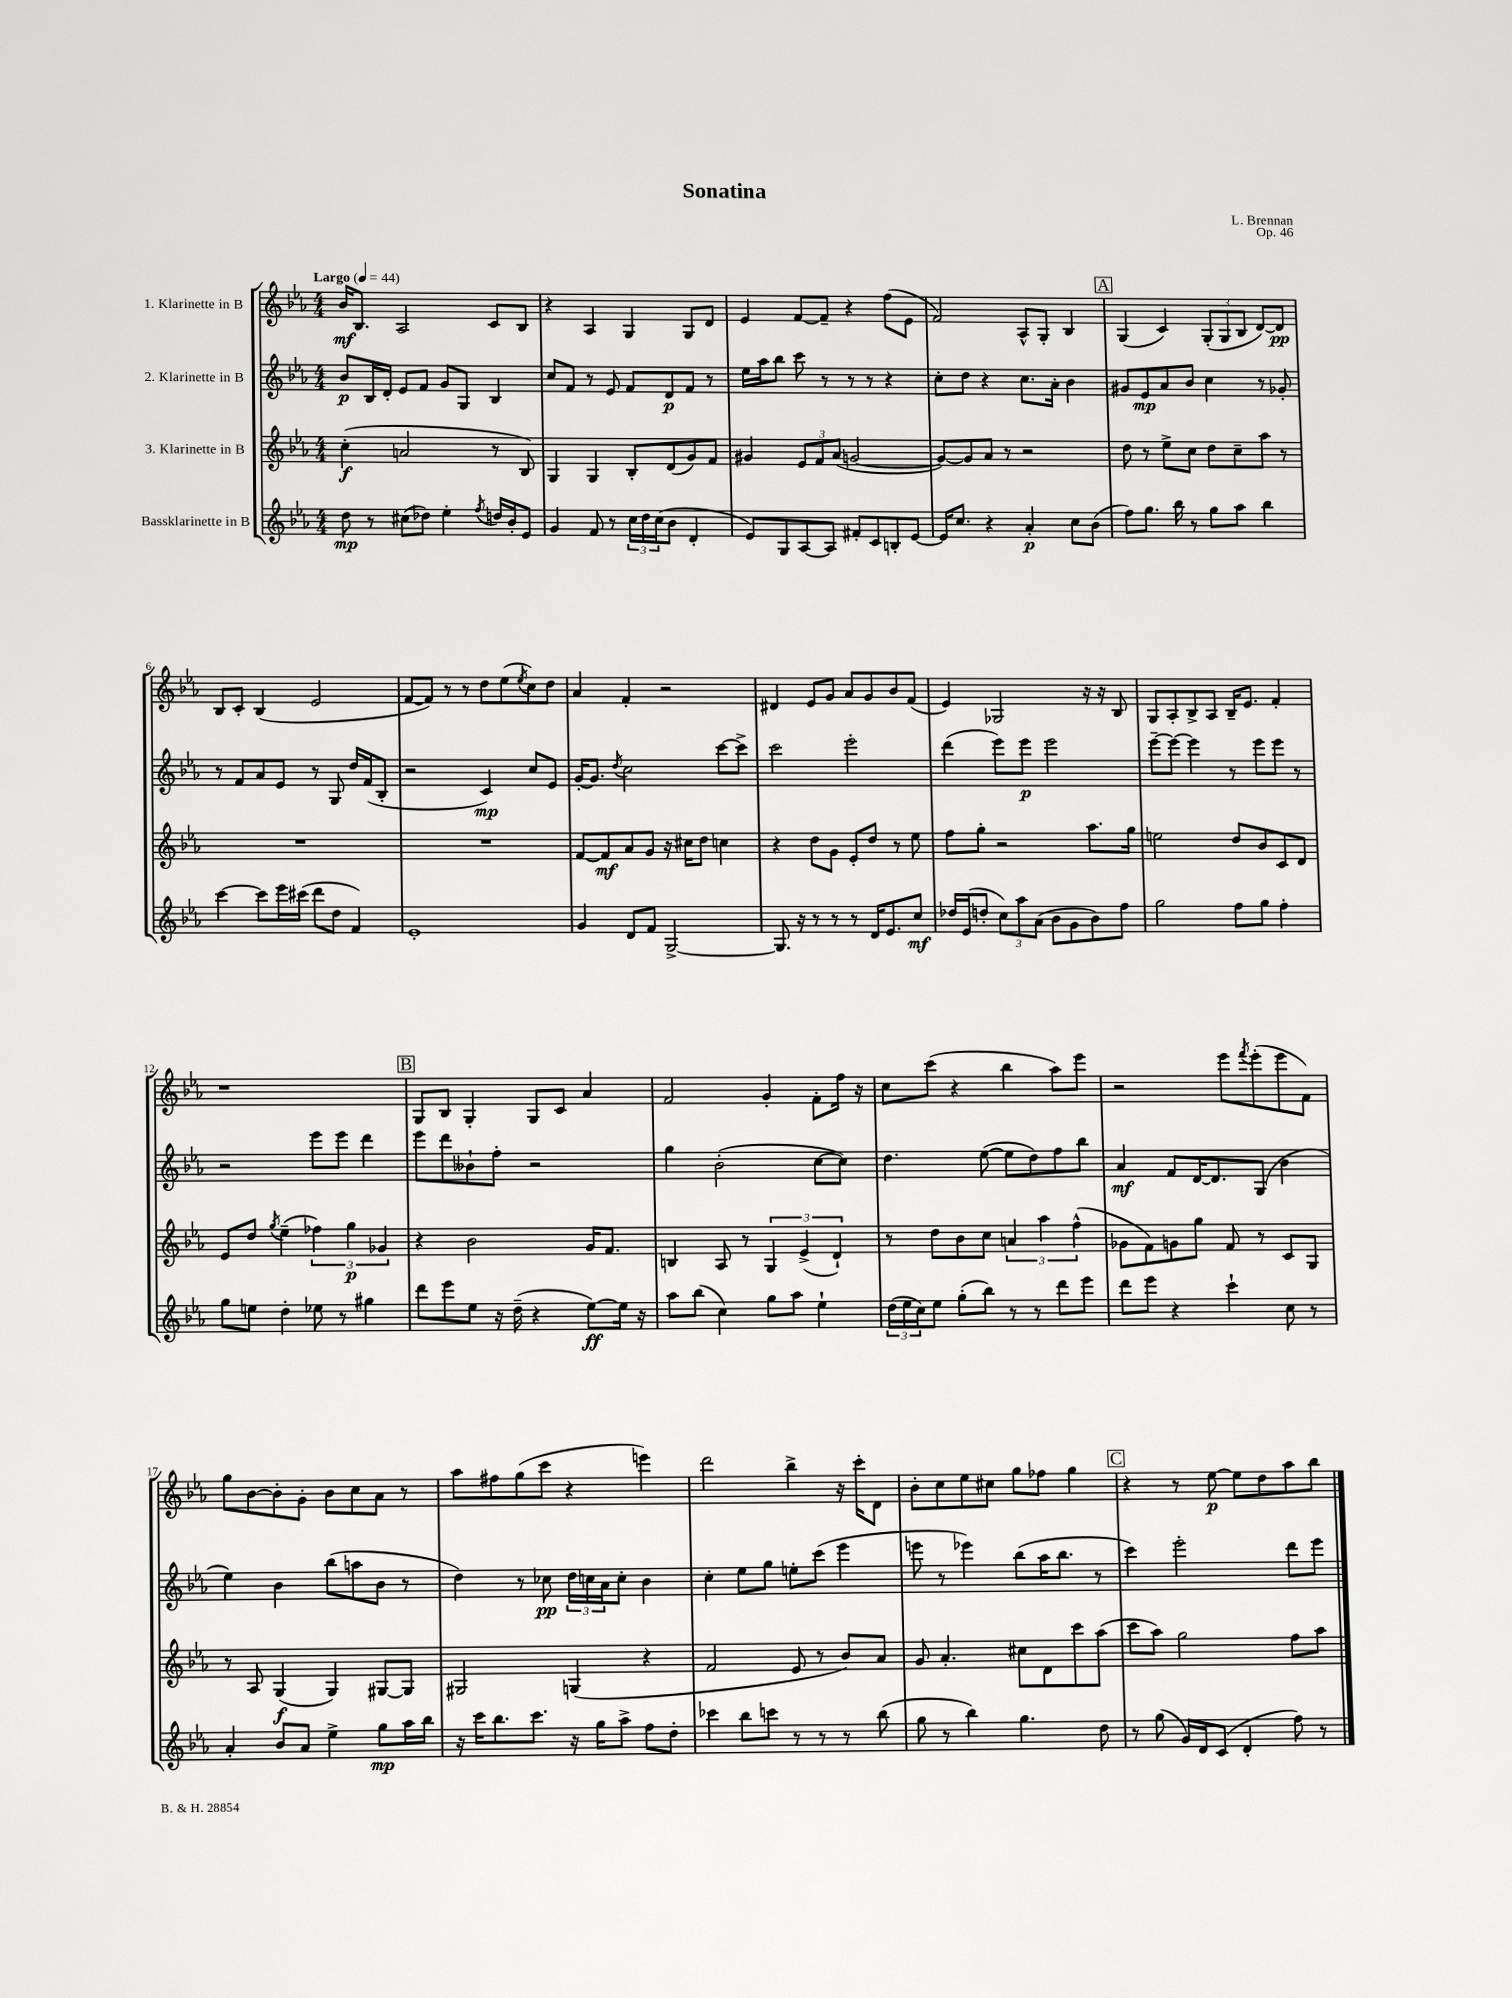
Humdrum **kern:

**kern	**dynam	**kern	**dynam	**kern	**dynam	**kern	**dynam
*part4	*part4	*part3	*part3	*part2	*part2	*part1	*part1
*staff4	*staff4	*staff3	*staff3	*staff2	*staff2	*staff1	*staff1
*I"Bassklarinette in B	*	*I"3. Klarinette in B	*	*I"2. Klarinette in B	*	*I"1. Klarinette in B	*
*clefG2	*	*clefG2	*	*clefG2	*	*clefG2	*
*k[b-e-a-]	*	*k[b-e-a-]	*	*k[b-e-a-]	*	*k[b-e-a-]	*
*M4/4	*	*M4/4	*	*M4/4	*	*M4/4	*
*MM44	*	*MM44	*	*MM44	*	*MM44	*
=1	=1	=1	=1	=1	=1	=1	=1
!	!	!	!	!	!	!LO:TX:a:B:t=Largo	!
8dd\	mp	(4cc'\	f	8b-/L	p	16b-/KL	mf
.	.	.	.	.	.	8.B-/J	.
8r	.	.	.	16B-/L	.	.	.
.	.	.	.	16d'/JJ	.	.	.
(8cc#X\L	.	2an/	.	8e-/L	.	2A-/	.
8dd-X\J)	.	.	.	8f/J	.	.	.
4ee-'\	.	.	.	8g/L	.	.	.
.	.	.	.	8G/J	.	.	.
8qff/	.	.	.	.	.	.	.
16ddn/LL	.	8r	.	4B-/	.	8c/L	.
16b-'/J	.	.	.	.	.	.	.
8e-/J	.	8B-/)	.	.	.	8B-/J	.
=2	=2	=2	=2	=2	=2	=2	=2
4g/	.	4G/	.	8cc/L	.	4r	.
.	.	.	.	8f/J	.	.	.
8f/	.	4G/	.	8r	.	4A-/	.
8r	.	.	.	8e-/	.	.	.
24cc\LL	.	8B-'/L	.	8f/L	.	4G/	.
24dd\	.	.	.	.	.	.	.
(24cc\J	.	.	.	.	.	.	.
8b-\J	.	(8d/	.	8d/	p	.	.
4d'/	.	8g/)	.	8f/J	.	8G/L	.
.	.	8f/J	.	8r	.	8d/J	.
=3	=3	=3	=3	=3	=3	=3	=3
8e-/L)	.	4g#X/	.	16ee-\LL	.	4e-/	.
.	.	.	.	16aa-\J	.	.	.
8G/	.	.	.	8bb-\J	.	.	.
[8A-/	.	12e-/L	.	8ccc\	.	[8f/L	.
.	.	12f/	.	.	.	.	.
8A-/J]	.	.	.	8r	.	8f~/J]	.
.	.	(12a-/J	.	.	.	.	.
8f#X'/L	.	[2gn/	.	8r	.	4r	.
8c/	.	.	.	8r	.	.	.
8Bn'/	.	.	.	4r	.	(8ff\L	.
[8e-/J	.	.	.	.	.	8e-\J	.
=4	=4	=4	=4	=4	=4	=4	=4
16e-/KL]	.	8g/L_)	.	8cc'\L	.	2f/)	.
8.cc/J	.	.	.	.	.	.	.
.	.	8g/]	.	8dd\J	.	.	.
4r	.	8a-/J	.	4r	.	.	.
.	.	8r	.	.	.	.	.
4a-'/	p	2r	.	8.cc\L	.	8A-^^/L	.
.	.	.	.	.	.	8G'/J	.
.	.	.	.	16a-'\Jk	.	.	.
8cc\L	.	.	.	4b-\	.	4B-/	.
(8b-\J	.	.	.	.	.	.	.
!!LO:REH:place=s1:t=A
=5	=5	=5	=5	=5	=5	=5	=5
8ff\L)	.	8dd\	.	8g#X/L	.	(4G/	.
8.gg\J	.	8r	.	8e-/	mp	.	.
.	.	8ee-^\L	.	8a-/	.	4c/)	.
16bb-\	.	.	.	.	.	.	.
8r	.	8cc\J	.	8b-/J	.	.	.
8gg\L	.	8dd\L	.	4cc\	.	(12G'/L	.
.	.	.	.	.	.	12G/	.
8aa-\J	.	8cc~\	.	.	.	.	.
.	.	.	.	.	.	12B-/J	.
4bb-\	.	8aa-\J	.	8r	.	[8d/L)	.
.	.	8r	.	8g-X'/	.	8d/J]	pp
!!LO:LB:g=z
=6	=6	=6	=6	=6	=6	=6	=6
[4ccc\	.	1r	.	8r	.	8B-/L	.
.	.	.	.	8f/L	.	8c'/J	.
8ccc\L]	.	.	.	8a-/	.	(4B-/	.
16eee-\L	.	.	.	8e-/J	.	.	.
(16ccc#X\JJ	.	.	.	.	.	.	.
8ddd\L	.	.	.	8r	.	2e-/	.
8dd\J	.	.	.	8G/	.	.	.
4f/)	.	.	.	16dd/LL	.	.	.
.	.	.	.	(16f/J	.	.	.
.	.	.	.	8B-'/J	.	.	.
=7	=7	=7	=7	=7	=7	=7	=7
1e-'	.	1r	.	2r	.	[8f/L	.
.	.	.	.	.	.	8f/J])	.
.	.	.	.	.	.	8r	.
.	.	.	.	.	.	8r	.
.	.	.	.	4c/)	mp	8dd\L	.
.	.	.	.	.	.	(8ee-\	.
.	.	.	.	.	.	8qee-/	.
.	.	.	.	8cc/L	.	8cc\)	.
.	.	.	.	8e-/J	.	8dd\J	.
=8	=8	=8	=8	=8	=8	=8	=8
4g/	.	[8f/L	.	[16g'/KL	.	4a-/	.
.	.	.	.	8.g/J]	.	.	.
.	.	8f/]	mf	.	.	.	.
.	.	.	.	8qdd/	.	.	.
8d/L	.	8a-/	.	2cc\	.	4f'/	.
8f/J	.	8g/J	.	.	.	.	.
[2G^/	.	16r	.	.	.	2r	.
.	.	16cc#X\KL	.	.	.	.	.
.	.	8dd\J	.	.	.	.	.
.	.	4ccn\	.	[8ccc\L	.	.	.
.	.	.	.	8ccc^\J]	.	.	.
=9	=9	=9	=9	=9	=9	=9	=9
8.G/]	.	4r	.	2ccc\	.	4d#X/	.
16r	.	.	.	.	.	.	.
8r	.	8dd\L	.	.	.	8e-/L	.
8r	.	8g\J	.	.	.	8g/J	.
8r	.	8e-'/L	.	2eee-'\	.	8a-/L	.
16d/KL	.	8dd/J	.	.	.	8g/	.
8.e-/	.	.	.	.	.	.	.
.	.	8r	.	.	.	8b-/	.
8cc/J	mf	8ee-\	.	.	.	(8f/J	.
=10	=10	=10	=10	=10	=10	=10	=10
16dd-X/LL	.	8ff\L	.	(4ddd\	.	4e-/)	.
(16e-/J	.	.	.	.	.	.	.
8ddn'/J	.	8gg'\J	.	.	.	.	.
12cc\L)	.	2r	.	8eee-\L)	.	2G-X/	.
12aa-\	.	.	.	.	.	.	.
.	.	.	.	8eee-\J	p	.	.
(12a-\J	.	.	.	.	.	.	.
8b-\L	.	.	.	2eee-\	.	.	.
8g\	.	.	.	.	.	.	.
8b-\)	.	8.aa-\L	.	.	.	16r	.
.	.	.	.	.	.	16r	.
8ff\J	.	.	.	.	.	8B-/	.
.	.	16gg\Jk	.	.	.	.	.
=11	=11	=11	=11	=11	=11	=11	=11
2gg\	.	2een\	.	[8eee-~\L	.	8G/L	.
.	.	.	.	8eee-\J_	.	8A-'/	.
.	.	.	.	4eee-\]	.	8B-^/	.
.	.	.	.	.	.	8A-/J	.
8ff\L	.	8dd/L	.	8r	.	16B-~/KL	.
.	.	.	.	.	.	8.e-/J	.
8gg\J	.	8b-/	.	8eee-\L	.	.	.
4ff'\	.	8c/	.	8eee-\J	.	4f'/	.
.	.	8d/J	.	8r	.	.	.
!!LO:LB:g=z
=12	=12	=12	=12	=12	=12	=12	=12
8gg\L	.	8e-/L	.	2r	.	1r	.
8een\J	.	8dd/J	.	.	.	.	.
.	.	8qgg/	.	.	.	.	.
4dd'\	.	(4ee-~\	.	.	.	.	.
8ee-X\	.	6ff-X\)	.	8eee-\L	.	.	.
8r	.	.	.	8eee-\J	.	.	.
.	.	6gg\	p	.	.	.	.
4gg#X\	.	.	.	4ddd\	.	.	.
.	.	6g-X/	.	.	.	.	.
!!LO:REH:place=s1:t=B
=13	=13	=13	=13	=13	=13	=13	=13
8ddd\L	.	4r	.	8eee-\L	.	8G/L	.
8eee-\	.	.	.	8ddd\	.	8B-/J	.
8ee-\J	.	2b-\	.	8b--X`\	.	4G'/	.
16r	.	.	.	8ff'\J	.	.	.
(16dd~\	.	.	.	.	.	.	.
4r	.	.	.	2r	.	8G/L	.
.	.	.	.	.	.	8c/J	.
[8ee-\L)	ff	16g/KL	.	.	.	4a-/	.
.	.	8.f/J	.	.	.	.	.
16ee-\Jk]	.	.	.	.	.	.	.
16r	.	.	.	.	.	.	.
=14	=14	=14	=14	=14	=14	=14	=14
8aa-\L	.	4Bn/	.	4gg\	.	2f/	.
(8bb-\J	.	.	.	.	.	.	.
4cc\)	.	8A-/	.	(2b-'\	.	.	.
.	.	8r	.	.	.	.	.
8gg\L	.	6G/	.	.	.	4g'/	.
8aa-\J	.	.	.	.	.	.	.
.	.	(6e-^/	.	.	.	.	.
4ee-`\	.	.	.	[8cc\L	.	8f'\L	.
.	.	6d`/)	.	.	.	.	.
.	.	.	.	8cc\J])	.	16ff\Jk	.
.	.	.	.	.	.	16r	.
=15	=15	=15	=15	=15	=15	=15	=15
(24dd\LL	.	8r	.	4.dd\	.	8cc\L	.
24ee-\	.	.	.	.	.	.	.
24cc\J)	.	.	.	.	.	.	.
8ee-\J	.	8dd\L	.	.	.	(8ccc\J	.
(8gg'\L	.	8b-\	.	.	.	4r	.
8bb-\J)	.	8cc\J	.	([8ee-\	.	.	.
8r	.	6an/	.	8ee-\L]	.	4bb-\	.
8r	.	.	.	8dd\)	.	.	.
.	.	6aa-\	.	.	.	.	.
8ddd\L	.	.	.	8ff\	.	8aa-\L)	.
.	.	(6ff^^\	.	.	.	.	.
8eee-\J	.	.	.	8bb-\J	.	8eee-\J	.
=16	=16	=16	=16	=16	=16	=16	=16
8ddd\L	.	8g-X\L	.	4a-/	mf	2r	.
8eee-\J	.	8f\)	.	.	.	.	.
4r	.	8gn\	.	8f/L	.	.	.
.	.	8gg\J	.	[16d/K	.	.	.
.	.	.	.	8.d/]	.	.	.
4ccc`\	.	8f/	.	.	.	8eee-\L	.
.	.	.	.	.	.	8qfff/	.
.	.	8r	.	(8G/J	.	(8eee-'\	.
8cc\	.	8c/L	.	4b-\	.	8eee-\	.
8r	.	8G/J	.	.	.	8f\J)	.
!!LO:LB:g=z
=17	=17	=17	=17	=17	=17	=17	=17
4a-'/	.	8r	.	4ee-\)	.	8gg\L	.
.	.	8A-/	.	.	.	[8b-\	.
8b-/L	.	(4G/	f	4b-\	.	8b-'\]	.
8a-/J	.	.	.	.	.	8g'\J	.
4ee-^\	.	4G/)	.	(8bb-\L	.	8b-\L	.
.	.	.	.	8aan\	.	8cc\	.
8gg\L	mp	[8G#X/L	.	8b-\J	.	8a-\J	.
16aa-\L	.	8G#/J]	.	8r	.	8r	.
16bb-\JJ	.	.	.	.	.	.	.
=18	=18	=18	=18	=18	=18	=18	=18
16r	.	2G#X/	.	4dd\)	.	8aa-\L	.
16ccc\KL	.	.	.	.	.	.	.
8.bb-\	.	.	.	.	.	8ff#X\	.
.	.	.	.	8r	.	(8gg\	.
8.ccc\J	.	.	.	.	.	.	.
.	.	.	.	8cc-X\	pp	8ccc\J	.
16r	.	(4Gn/	.	24dd\LL	.	4r	.
.	.	.	.	24ccn\	.	.	.
16gg\KL	.	.	.	.	.	.	.
.	.	.	.	24a-\J	.	.	.
8aa-^\J	.	.	.	8cc'\J	.	.	.
8ff\L	.	4r	.	4b-\	.	4eeen\)	.
8dd'\J	.	.	.	.	.	.	.
=19	=19	=19	=19	=19	=19	=19	=19
4ccc-X\	.	2f/	.	4cc'\	.	2ddd\	.
8bb-\L	.	.	.	8ee-\L	.	.	.
8cccn\J	.	.	.	8gg\J	.	.	.
8r	.	8e-/	.	8een'\L	.	4bb-^\	.
8r	.	8r	.	(8ccc\J	.	.	.
8r	.	8b-/L)	.	4eee-\	.	16r	.
.	.	.	.	.	.	16ccc'\KL	.
(8bb-\	.	8a-/J	.	.	.	8d\J	.
=20	=20	=20	=20	=20	=20	=20	=20
8gg\	.	8g/	.	8eeen\	.	8b-'\L	.
8r	.	4.a-'/	.	8r	.	8cc\	.
4bb-\)	.	.	.	4eee-X\)	.	8ee-\	.
.	.	.	.	.	.	8cc#X\J	.
4.gg\	.	8cc#X\L	.	(8bb-\L	.	8gg\L	.
.	.	8d\	.	16aa-\K	.	8ff-X\J	.
.	.	.	.	8.bb-\J	.	.	.
.	.	8ccc\	.	.	.	4gg\	.
8dd\	.	(8aa-\J	.	8r	.	.	.
!!LO:REH:place=s1:t=C
=21	=21	=21	=21	=21	=21	=21	=21
8r	.	8ccc\L	.	4ccc\)	.	4r	.
(8gg\	.	8aa-\J)	.	.	.	.	.
16g/LL)	.	2gg\	.	2eee-'\	.	8r	.
16d/J	.	.	.	.	.	.	.
(8c/J	.	.	.	.	.	[8ee-\	p
4d'/	.	.	.	.	.	8ee-\L]	.
.	.	.	.	.	.	8dd\	.
8ff\)	.	8ff\L	.	8ddd\L	.	8aa-\	.
8r	.	8aa-\J	.	8eee-\J	.	8bb-\J	.
==	==	==	==	==	==	==	==
*-	*-	*-	*-	*-	*-	*-	*-
